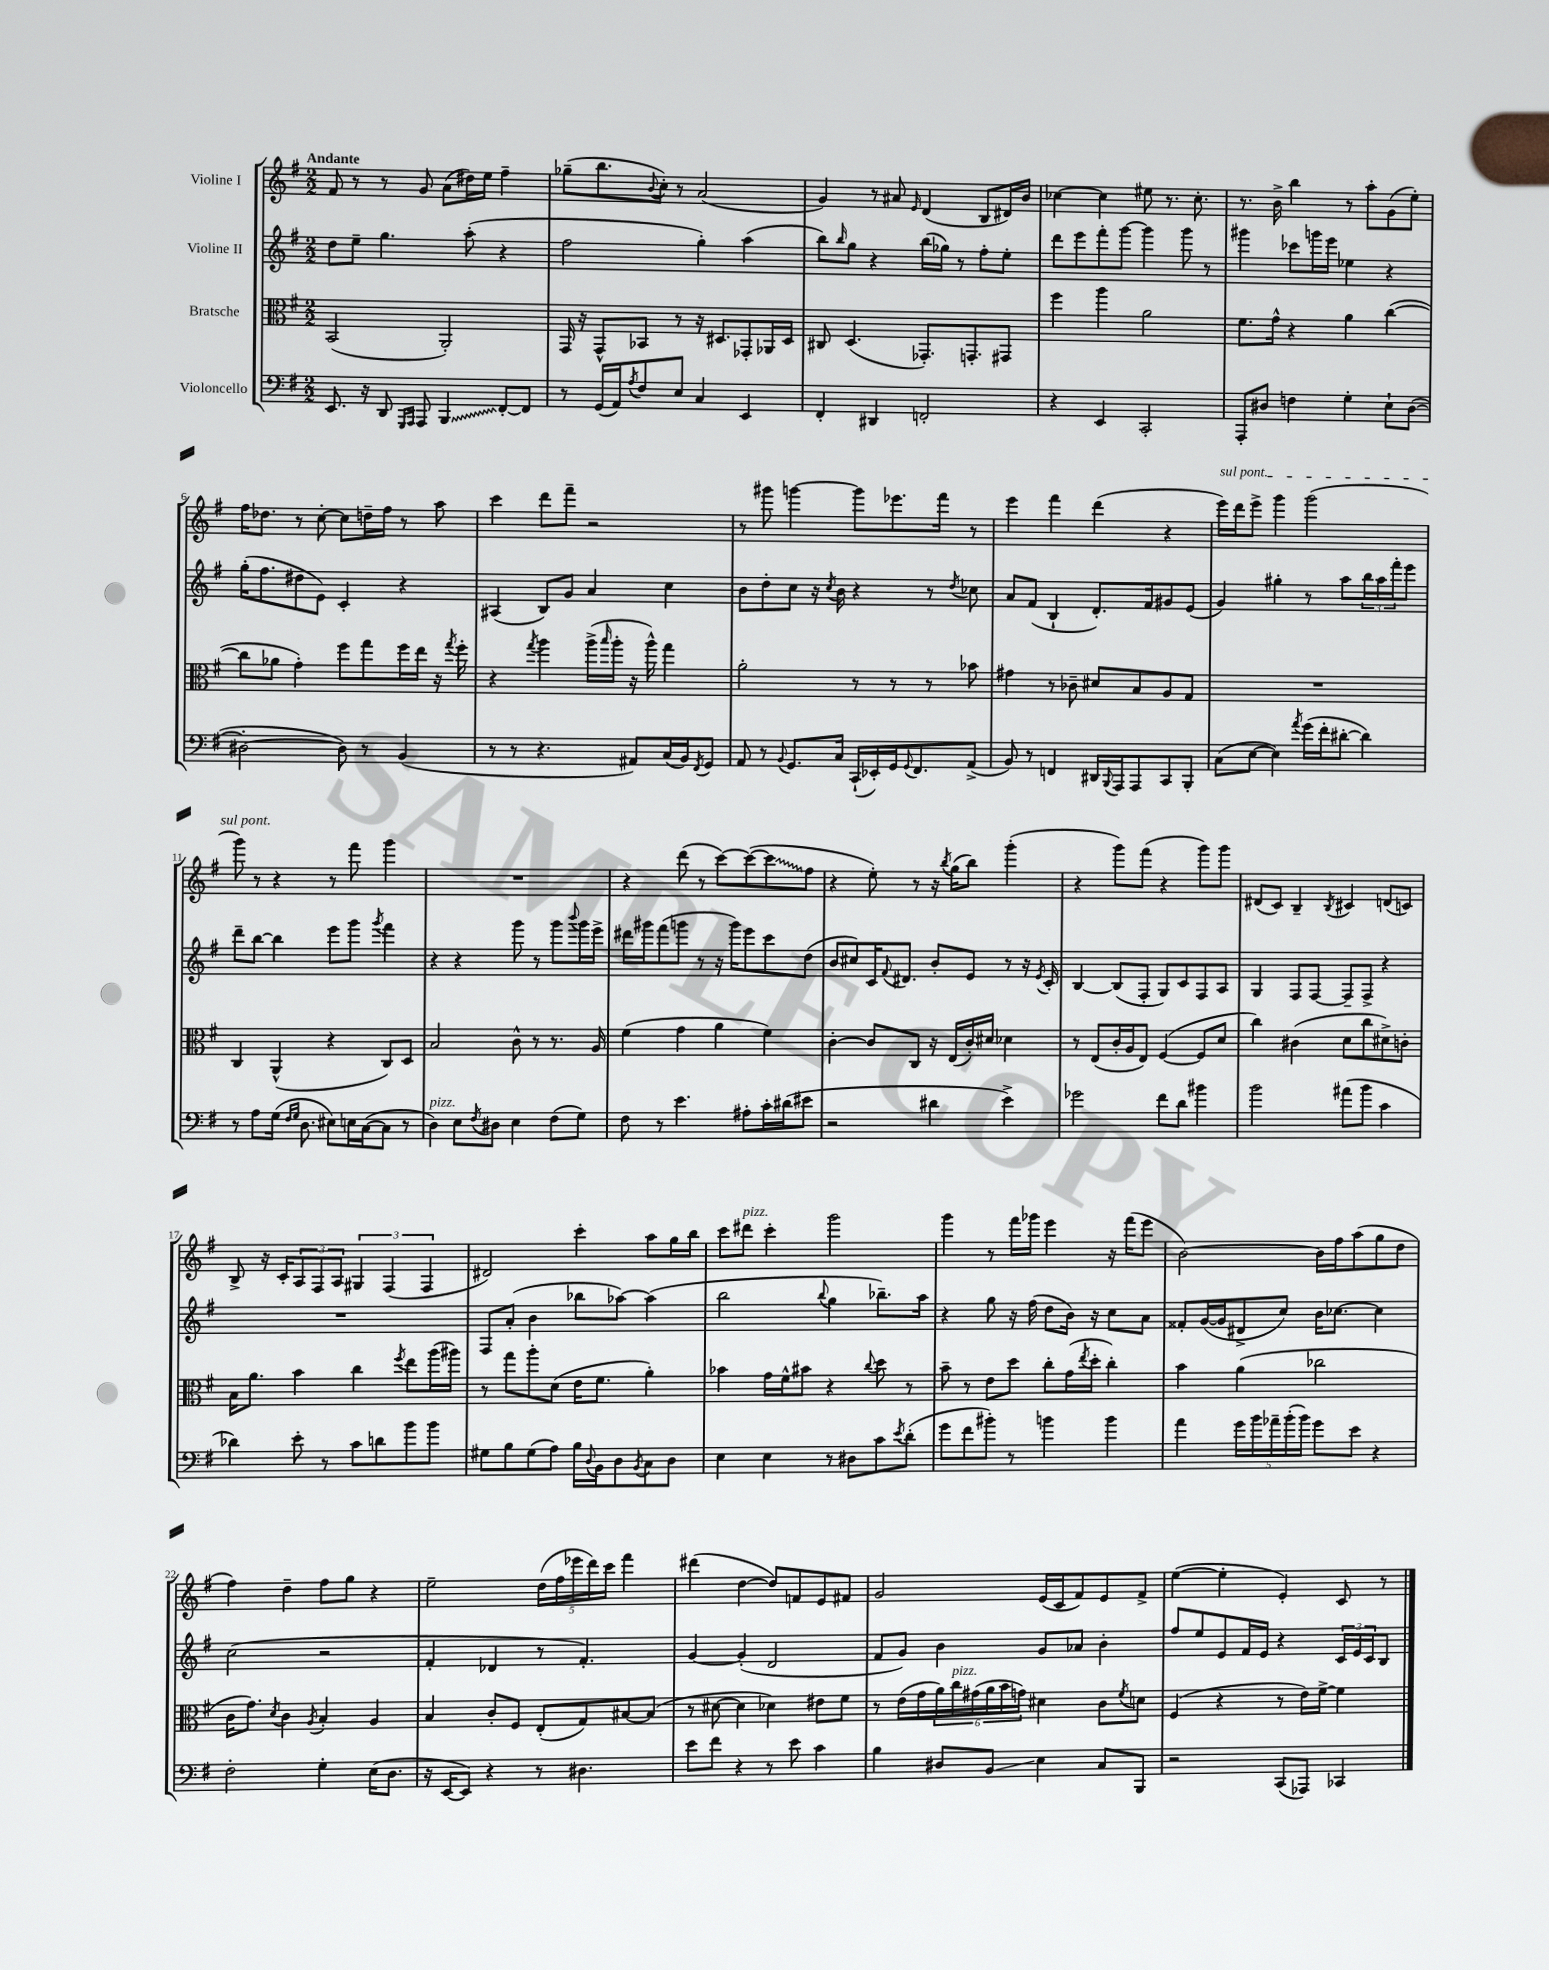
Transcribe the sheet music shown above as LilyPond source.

<<
\new StaffGroup <<
\new Staff = "s0" \with { instrumentName = "Violine I" } {
    \clef treble \key g \major \numericTimeSignature \time 2/2 \tempo "Andante"
    fis'8 r8 r8 g'8 a'8( dis''16) e''16 fis''4-- |
    ges''8--( b''8. \appoggiatura { b'8 } c''16-.) r8 a'2( |
    g'4) r8 ais'8 \grace { e'16 } d'4( b8 dis'16) b'16 |
    ces''4~ ces''4 eis''8 r8. ces''8.-. |
    r8. b'16-> b''4 r8 a''8-. g'8( e''8-.) |
    fis''16 des''8. r8 c''8~-. c''8 d''16-- fis''16 r8 a''8 |
    c'''4 d'''8 fis'''8-- r2 |
    r8 gis'''8 g'''4~ g'''8 ees'''8. fis'''16 r8 |
    e'''4 fis'''4 d'''4( r4 |
    \once \override TextSpanner.bound-details.left.text = \markup { \italic "sul pont." } e'''16\startTextSpan) d'''16 e'''8-> g'''4 g'''2( |
    g'''8\stopTextSpan) r8 r4 r8 fis'''8 g'''4 |
    R1 |
    r4 d'''8( r8 c'''8~) c'''8~( \once \override Glissando.style = #'zigzag c'''8\glissando fis''8 |
    r4 e''8-.) r8 r16 \acciaccatura { b''8 } g''16( b''8) g'''4-.( |
    r4 g'''8) fis'''8( r4 g'''8) g'''8 |
    dis'8( c'8) b4-- \acciaccatura { b8 } cis'4 d'8( c'8) |
    b8-> r16 c'16-. \tuplet 3/2 { a8 fis8 a8 } \tuplet 3/2 { gis4 fis4( fis4 } |
    dis'2) c'''4-. a''8 g''16 b''16 |
    c'''8 dis'''8^\markup { \italic "pizz." } c'''4-. g'''2 |
    g'''4 r8 fis'''16 ges'''16 e'''4 r16 fis'''16( e'''8 |
    b'2~) b'16 fis''16 a''8( g''8 d''8 |
    fis''4) d''4-- fis''8 g''8 r4 |
    e''2-- \tuplet 5/4 { d''16( fis''16 ees'''16 d'''16) c'''16 } fis'''4 |
    dis'''4( d''4~ d''8) f'8 e'8 fis'8 |
    g'2 e'16( c'16 fis'8) e'8 fis'8-> |
    e''4~( e''4-. e'4-.) c'8 r8 \bar "|." |
}
\new Staff = "s1" \with { instrumentName = "Violine II" } {
    \clef treble \key g \major \numericTimeSignature \time 2/2
    d''8 e''8-- g''4. a''8-.( r4 |
    fis''2 g''4-.) a''4( |
    b''8) \grace { b''16 } g''8 r4 b''16( ges''16) r8 fis''8-. e''8-. |
    d'''8 e'''8 fis'''8-. g'''8~ g'''4 g'''8 r8 |
    gis'''4 ces'''8 g'''16 e'''16 ees''4 r4 |
    g''16-.( fis''8. dis''8 e'8) c'4-. r4 |
    ais4( b8) g'8 a'4 c''4 |
    b'8 d''8-. c''8 r16 \acciaccatura { c''8 } b'16 r4 r8 \acciaccatura { d''8 } ces''8 |
    a'8 fis'8( b4-! d'8.-.) fis'16 gis'8 e'8( |
    g'4) gis''4-. r8 a''8 \tuplet 3/2 { b''16 a''16 fis'''16-. } e'''8 |
    d'''8-- b''8~ b''4 e'''8 g'''8 \acciaccatura { g'''8 } fis'''4 |
    r4 r4 g'''8 r8 g'''8 \appoggiatura { b'''8 } g'''16 e'''16-> |
    dis'''16 gis'''16 fis'''8( g'''8 r8 r16 g'''16) e'''8 c'''8 d''8( |
    b'8 cis''8) c'16 \appoggiatura { fis'8 } dis'8. b'8-. e'8 r8 r16 \acciaccatura { e'8 } c'16-. |
    b4~ b8( fis8-. g8) c'8 fis8 a8 |
    g4 fis8 fis8~ fis8-- fis8-> r4 |
    R1 |
    fis8 a'8-.( b'4 bes''8 aes''8~) aes''4( |
    b''2 \appoggiatura { b''8 } g''4 bes''8.--) a''16 |
    r4 g''8 r16 fis''16( d''8 b'16) r16 c''8 a'8 |
    fisis'8-. g'16~( g'16 dis'8-> c''8) b'16 ces''8.~ ces''4 |
    c''2( r2 |
    fis'4-. des'4 r8 fis'4.-.) |
    g'4~ g'4-.( d'2 |
    fis'8 g'8) b'4 g'8 aes'8 b'4-. |
    fis''8 e''8 e'8 fis'16 e'16 r4 \tuplet 3/2 { c'16 e'16 c'16 } b8 \bar "|." |
}
\new Staff = "s2" \with { instrumentName = "Bratsche" } {
    \clef alto \key g \major \numericTimeSignature \time 2/2
    b,2( a,2-.) |
    g,16 r16 g,8-^ bes,8 r8 r16 dis8. ges,8-. aes,16 dis16 |
    cis8 d4.( ges,8.-.) g,8.-. gis,8 |
    fis''4 a''4 a'2 |
    fis'8. g'16-^ r4 a'4 c''4~( |
    c''8 aes'8 g'4-.) fis''8 g''8 fis''16 e''16 r16 \acciaccatura { g''8 } fis''16-. |
    r4 \acciaccatura { g''8 } a''4 a''16->( \grace { b''16 } a''16-. r16 a''16-^) g''4 |
    a'2-. r8 r8 r8 bes'8 |
    gis'4 r8 ces'8-- dis'8 b8 a8 g8 |
    R1 |
    c4 a,4-^( r4 c8) d8 |
    b2 c'8-^ r8 r8. a16 |
    fis'4( g'4 a'4 fis'4) |
    c'4~-. c'8 c8 r16 e16( c'16-.) dis'16 des'4 |
    r8 e8( c'16-. a16 e8) fis4~( fis8 d'8 |
    c''4) cis'4( d'8 c''8 dis'8->) c'8-. |
    b16 a'8. b'4 c''4 \acciaccatura { fis''8 } e''8 a''16( ais''16) |
    r8 g''8 a''8-. d'8( e'16 fis'8. a'4-.) |
    bes'4 g'16 fis'16-^ bis'8 r4 \appoggiatura { c''8 } d''8 r8 |
    b'8-- r8 e'8 d''8 c''8-. g'16( \acciaccatura { e''8 } d''16-. c''4-.) |
    b'4 a'4( ces''2 |
    c'16 g'8.) \acciaccatura { d'8 } c'4 \acciaccatura { a8 } b4-. a4 |
    b4 c'8-. fis8 e8-.( g8) bis8~ bis8( |
    r8 dis'8~ dis'4 des'4) eis'8 fis'8 |
    r8 e'16( g'16 \tuplet 6/4 { a'16) c''16^\markup { \italic "pizz." } gis'16( a'16 b'16 g'16) } dis'4 c'8 \acciaccatura { fis'8 } d'8 |
    fis4( r4 r8 e'16) fis'16~-> fis'4 \bar "|." |
}
\new Staff = "s3" \with { instrumentName = "Violoncello" } {
    \clef bass \key g \major \numericTimeSignature \time 2/2
    e,8. r16 d,8 \grace { g,,16 a,,16 } a,,8 \once \override Glissando.style = #'zigzag b,,4\glissando fis,8~-. fis,8 |
    r8 g,16( a,16) \acciaccatura { a8 } fis8 e8 c4 e,4 |
    fis,4-. dis,4 f,2-. |
    r4 e,4 c,2-. |
    a,,8-. dis8 f4 g4-. e8-! dis8~( |
    dis2~-. dis8) r8 b,4( |
    r8 r8 r4. ais,8) c16( b,16) \acciaccatura { fis,8 } g,8 |
    a,8 r8 \appoggiatura { b,8 } g,8. c16 c,16-!( ees,16-.) g,16 \appoggiatura { g,8 } fis,8. a,8->( |
    b,8) r8 f,4 dis,16 \appoggiatura { b,,8 } a,,16 a,,8 c,8 b,,8-. |
    c8( e8~ e4) \acciaccatura { a'8 } g'16( fis'16-. dis'8~-. dis'4) |
    r8 a8 g16( \grace { fis16 g16 } d8. eis8) e16 c16~( c8 r8 |
    d4^\markup { \italic "pizz." }) e8 \acciaccatura { fis8 } dis8 e4 fis8( g8) |
    fis8 r8 e'4. ais8-. c'16-. dis'16( eis'8 |
    r2 dis'4 e'4->) |
    ges'2 fis'8 d'8 bis'4 |
    b'2 ais'8( b'8 c'4 |
    des'4) e'8-. r8 c'8 d'8 b'8 b'8 |
    gis8 b8 gis8( a8) b16 \appoggiatura { d8 } b,16 d8 \acciaccatura { b,8 } c8 d8 |
    e4 e4 r8 dis8 c'8 \acciaccatura { e'8 } d'8-.( |
    g'8 fis'8 bis'8-.) r8 b'4 b'4 |
    a'4 \tuplet 5/4 { g'16 b'16 aes'16-- b'16-.( b'16) } g'8 e'8 r4 |
    fis2-. g4-. e16( d8. |
    r16 e,16~ e,8) r4 r8 dis4. |
    e'8 fis'8 r4 r8 e'8 c'4 |
    b4 dis8 b,8\glissando e4 c8 b,,8 |
    r2 c,8( aes,,8) ces,4 \bar "|." |
}
>>
>>
